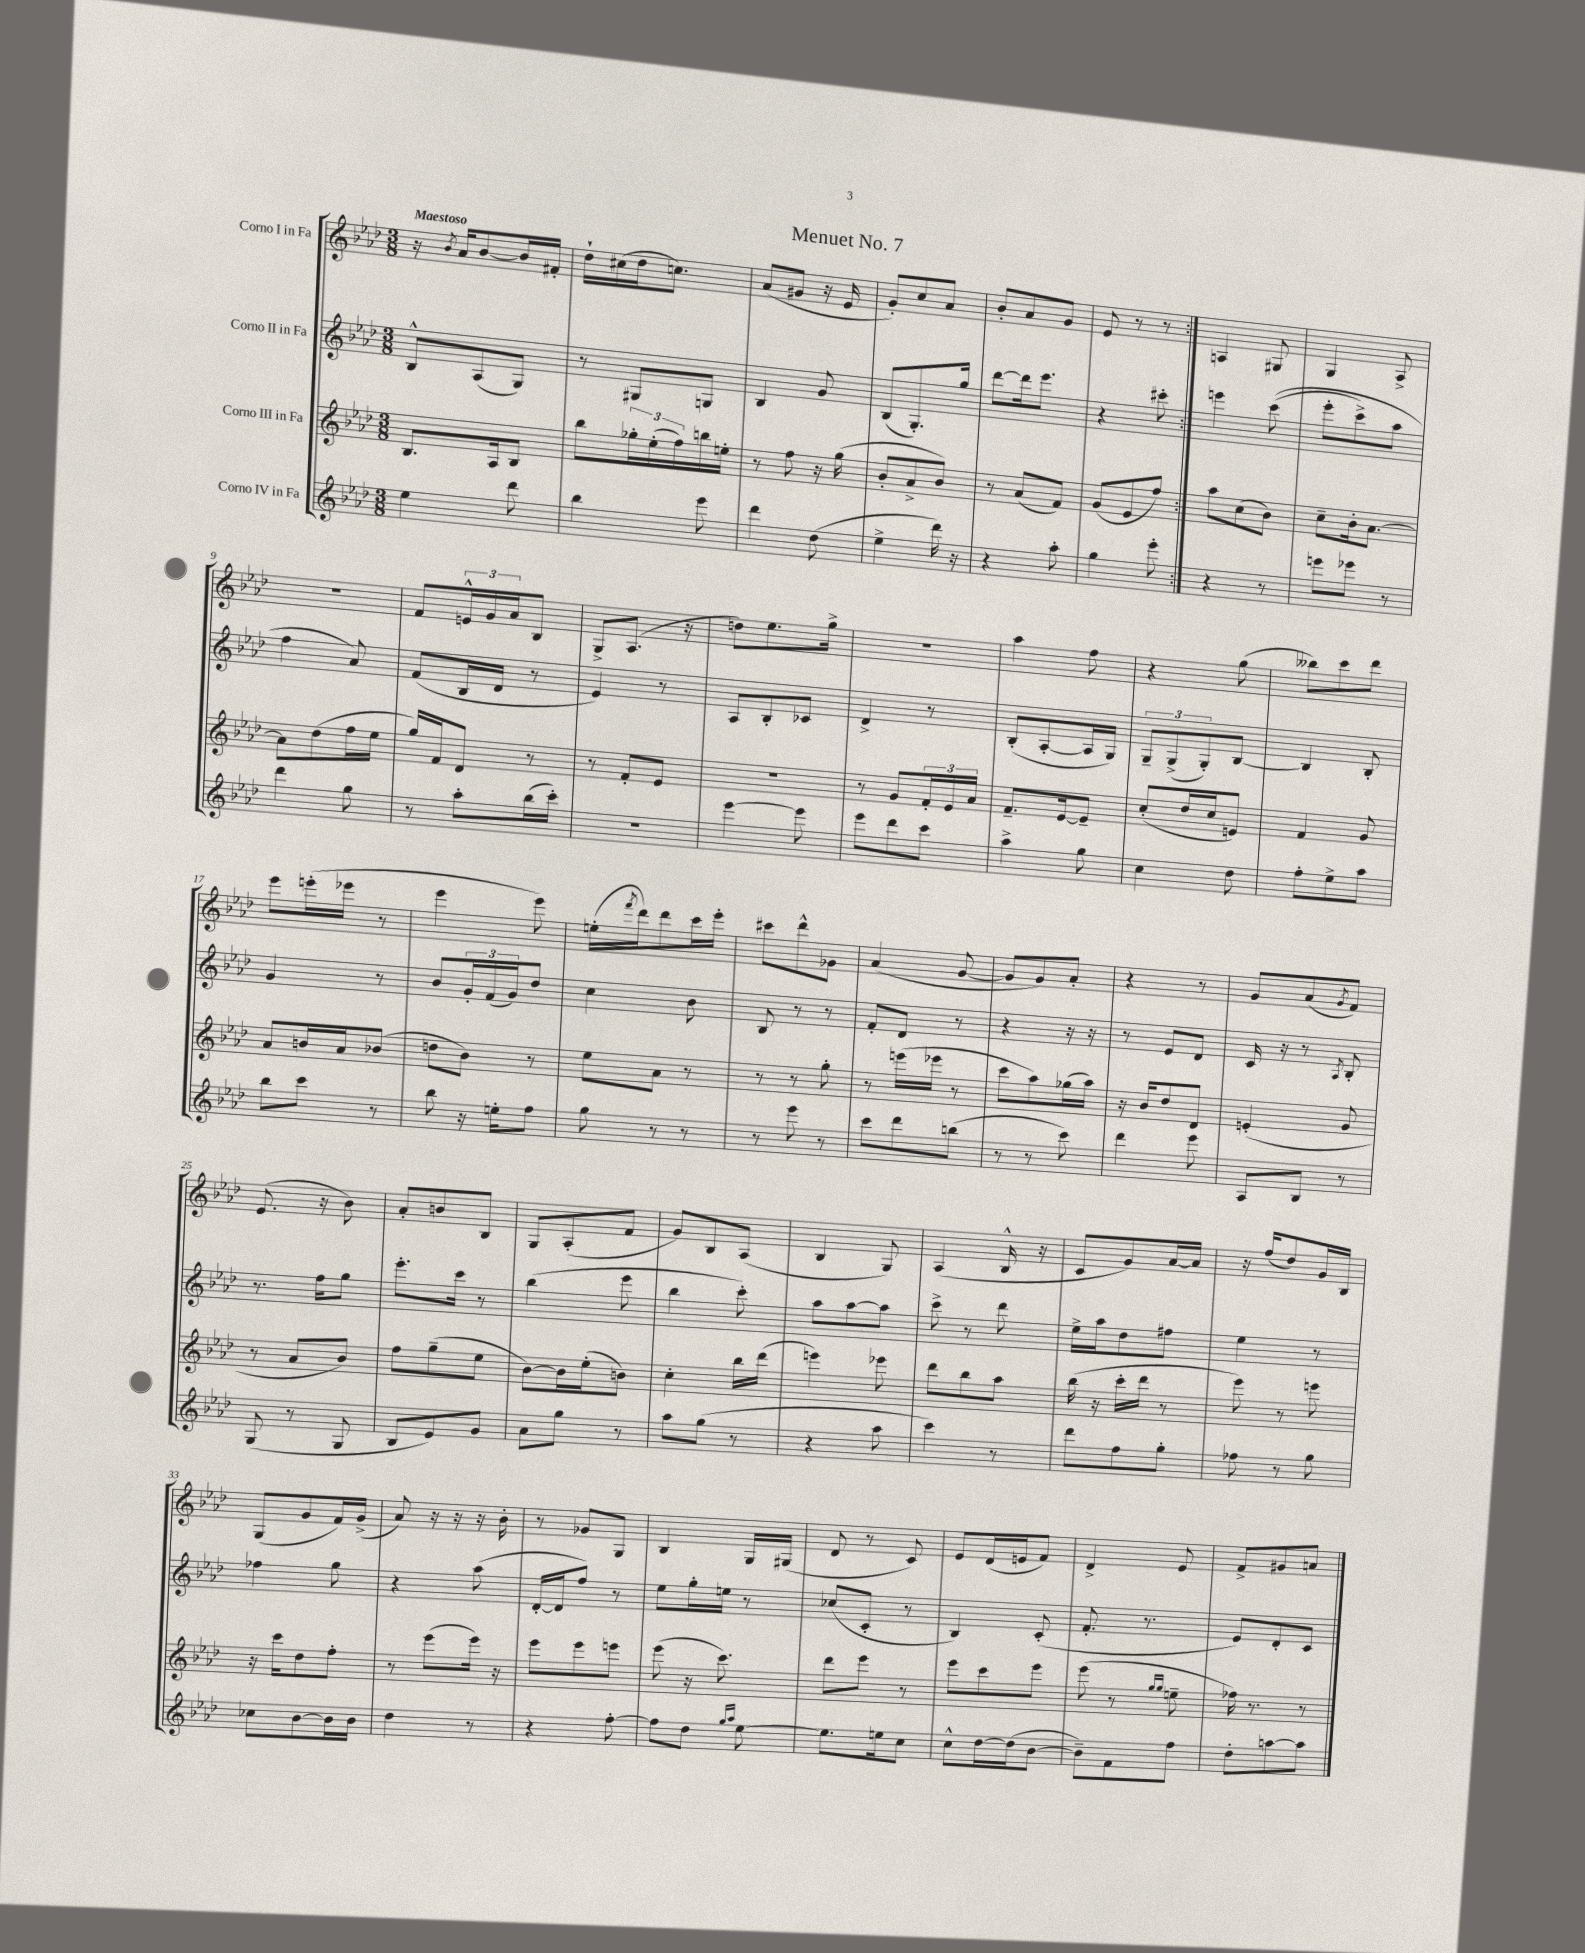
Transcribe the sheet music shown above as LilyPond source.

\header { title = "Menuet No. 7" }
<<
\new StaffGroup <<
\new Staff = "s0" \with { instrumentName = "Corno I in Fa" } {
    \clef treble \key aes \major \numericTimeSignature \time 3/8 \tempo "Maestoso"
    \repeat volta 2 { r16 \acciaccatura { bes'8 } aes'16 bes'8~ bes'16 fis'16-. |
    des''16-! cis''16( des''16 c''8.) |
    aes'8( gis'8 r16 ees'16 |
    g'8-.) c''8 aes'8 |
    bes'8-. aes'8 g'8 |
    ees'8 r8 r8 | }
    a4 gis8 |
    g4 aes8-> |
    R4. |
    f'8 \tuplet 3/2 { e'16-^ g'16 aes'16 } bes8 |
    g8-> aes8.( r16 |
    d''8) ees''8. g''16-> |
    R4. |
    aes''4 f''8 |
    r4 g''8( |
    beses''8) c'''8 des'''8 |
    ees'''8 e'''16-.( ees'''16 r8 |
    ees'''4 ees'''8) |
    e''16-.( \acciaccatura { f'''8 } des'''16) des'''8 c'''16 ees'''16-. |
    cis'''8 des'''8-^ ges'8 |
    aes'4( g'8~ |
    g'8 g'8) aes'8-. |
    r4 r8 |
    g'8 aes'8( \acciaccatura { g'8 } f'8) |
    ees'8.( r16 bes'8) |
    aes'8-. b'8 bes8 |
    g8 aes8-.( f'8 |
    g'8) bes8 aes8( |
    bes4 g8) |
    aes4( bes16-^ r16 |
    c'8 g'8) aes'16~ aes'16 |
    r16 f''16( des''8) g'16 bes16 |
    g8( g'8 f'16) g'16->( |
    aes'8) r16 r16 r16 bes'16-. |
    r8 ges'8 g8 |
    bes4 g16 gis16( |
    des'8 r8 c'8) |
    ees'8 des'16( e'16 f'8) |
    des'4-> ees'8 |
    f'8-> gis'8 a'8 \bar "|." |
}
\new Staff = "s1" \with { instrumentName = "Corno II in Fa" } {
    \clef treble \key aes \major \numericTimeSignature \time 3/8
    \repeat volta 2 { bes8-^ aes8( g8) |
    r8 gis8 g8 |
    bes4 g'8 |
    bes8( g8.-.) g''16 |
    des'''8~ des'''16 ees'''8. |
    r4 cis'''8-. | }
    e'''4 c'''8(\( |
    ees'''8-. c'''8->) aes''8 |
    f''4 aes'8\) |
    f'8( bes16 des'16 r8 |
    ees'4) r8 |
    aes8 bes8-. ces'8 |
    des'4-> r8 |
    bes8-.( aes8~-. aes16 g16) |
    \tuplet 3/2 { g8-- g8->( g8-.) } bes8~ |
    bes4 bes8-. |
    g'4 r8 |
    bes'8 \tuplet 3/2 { g'16-. f'16( g'16) } des''8 |
    c''4 bes'8 |
    bes8 r8 r8 |
    f'8-. des'8 r8 |
    r4 r16 r16 |
    r8 ees'8 des'8 |
    c'16 r16 r8 \acciaccatura { aes8 } bes8-. |
    r8. f''16 g''8 |
    ees'''8.-. c'''16 r8 |
    bes''4( ees'''8 |
    bes''4 c'''8-.) |
    aes''8 aes''8~ aes''8 |
    c'''8-> r8 des'''8 |
    ees''16-> aes''16 des''8 fis''8 |
    ees''4 r8 |
    fes''4 g''8 |
    r4 aes''8( |
    des'16~-. des'16 f''8) r8 |
    ees''8 g''16-. e''16 r8 |
    ces''8( c'8-. r8 |
    bes4) c'8-.( |
    f'8.-. r8. |
    ees'8) des'8-. c'8 \bar "|." |
}
\new Staff = "s2" \with { instrumentName = "Corno III in Fa" } {
    \clef treble \key aes \major \numericTimeSignature \time 3/8
    \repeat volta 2 { bes8. aes16 bes8 |
    bes''8 \tuplet 3/2 { ges''16-. ees''16-.( f''16) } b''16 e''16-. |
    r8 f''8 r16 g''16( |
    bes'8-. aes'8-> bes'8) |
    r8 aes'8( f'8) |
    g'8( ees'8 f''8) | }
    aes''8 c''8( bes'8) |
    c''8-- bes'16-. aes'8.~ |
    aes'8 des''8( f''16 ees''16 |
    g''16) f'16 des'8 r8 |
    r8 f'8-. ees'8 |
    R4. |
    r8 g'8 \tuplet 3/2 { f'16-. ees'16 aes'16 } |
    f'8.-- ees'16~ ees'8-- |
    c''8-.( des''16 c''16 e'8) |
    f'4 g'8 |
    aes'8 b'16 aes'16 bes'8( |
    d''8 bes'8) r8 |
    ees''8 aes'8 r8 |
    r8 r8 g''8-. |
    r8 e'''16( ees'''16 r8 |
    c'''8 aes''8) ges''16( aes''16) |
    r16 bes'16 des''8 des'8 |
    e'4-.( g'8 |
    r8 aes'8 bes'8) |
    f''8 g''8--( ees''8 |
    bes'8~) bes'16 ees''16-.( b'8) |
    c''4-. bes''16 des'''16( |
    e'''4) ees'''8 |
    des'''8 bes''8 aes''8 |
    bes''16( r16 c'''16-. des'''16 r8 |
    ees'''8) r8 e'''8 |
    r16 c'''16 des''8 f''8-. |
    r8 ees'''8( ees'''16) r16 |
    ees'''8 ees'''8 e'''8 |
    ees'''8( r16 c'''8.) |
    des'''8 ees'''8 r8 |
    ees'''8 c'''8 ees'''8 |
    ees'''8( r8 \grace { g''16 g''16 } e''8-- |
    fes''16) r8. r8 \bar "|." |
}
\new Staff = "s3" \with { instrumentName = "Corno IV in Fa" } {
    \clef treble \key aes \major \numericTimeSignature \time 3/8
    \repeat volta 2 { ees''4 des'''8 |
    bes''4 ees'''8 |
    des'''4 des''8( |
    ees''4-> des'''16) r16 |
    r4 aes''8-. |
    g''4 ees'''8-. | }
    r4 r8 |
    e'''8 ees'''8 r8 |
    des'''4 g''8 |
    r8 aes''8-. bes''16( c'''16-.) |
    R4. |
    ees'''4~ ees'''8 |
    ees'''8 des'''8 c'''8 |
    aes''4-> g''8 |
    c''4 des''8 |
    f''8-. ees''8-> aes''8 |
    bes''8 c'''8 r8 |
    bes''8 r16 e''16-. f''8 |
    g''8 r8 r8 |
    r8 ees'''8 r8 |
    c'''8 des'''8 b''8( |
    r8 r8 c'''8) |
    des'''4 ees'''8 |
    aes8 bes8 r8 |
    g8( r8 g8 |
    bes8 ees'8) g'8 |
    aes'8 g''8 r8 |
    aes''8 g''8( r8 |
    r4 aes''8 |
    c'''4) r8 |
    des'''8 f''8 g''8-. |
    fes''8 r8 g''8 |
    ces''8 bes'8~ bes'16 bes'16 |
    des''4 r8 |
    r4 f''8~-. |
    f''8 des''8 \grace { g''16 aes''16 } ees''8~ |
    ees''8. e''16 c''8 |
    c''8-^ des''16~ des''16( bes'8~ |
    bes'8--) f'8 f''8 |
    des''8-. a''8~ a''8 \bar "|." |
}
>>
>>
